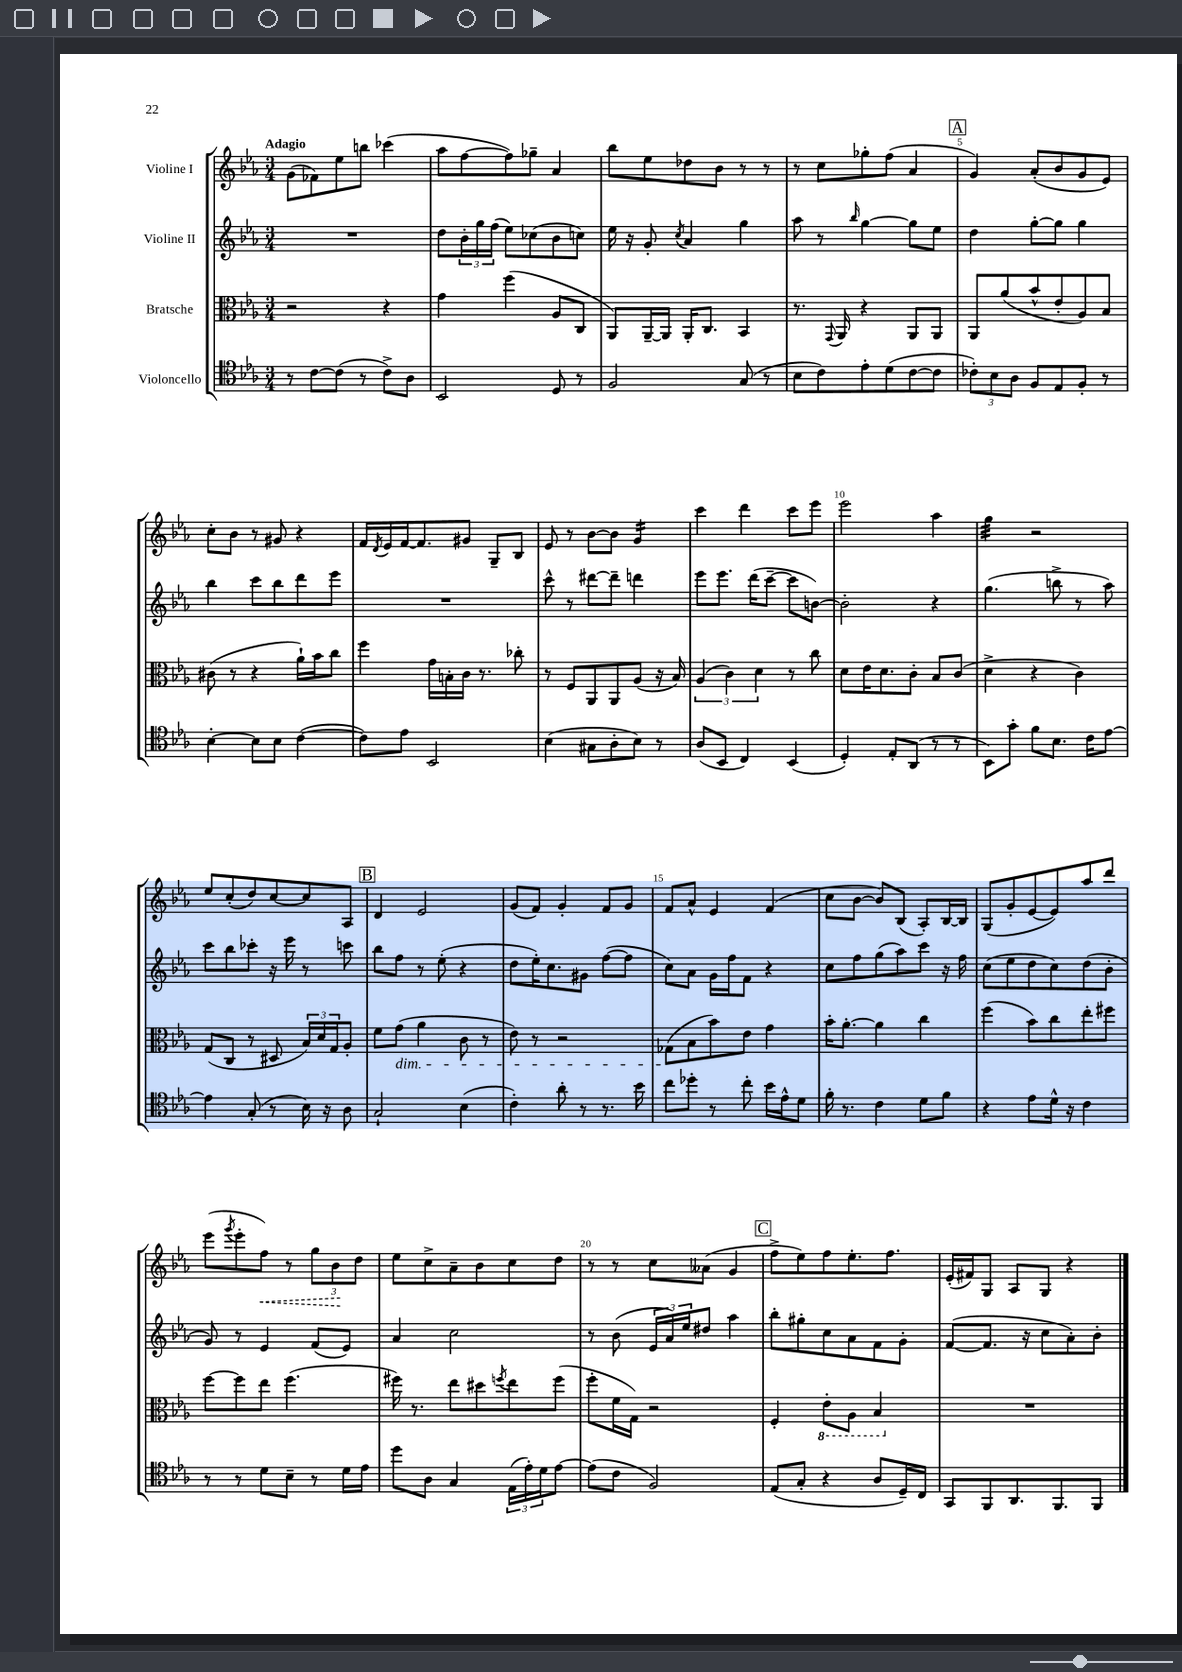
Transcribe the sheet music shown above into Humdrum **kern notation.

**kern	**kern	**kern	**kern
*staff4	*staff3	*staff2	*staff1
*clefC4	*clefC3	*clefG2	*clefG2
*k[b-e-a-]	*k[b-e-a-]	*k[b-e-a-]	*k[b-e-a-]
*M3/4	*M3/4	*M3/4	*M3/4
8r	2r	2.r	(8g
[8c	.	.	8f-)
(8c]	.	.	8ee-
8r	.	.	8bb
8c^)	4r	.	(4ccc-
8A-	.	.	.
=	=	=	=
2BB-	4g	8dd	8aa-
.	.	24b-'	[8ff
.	.	24gg	.
.	.	(24ff	.
.	(4ff	8ee-)	8ff])
.	.	(8cc-	8gg-~
8D	8A-	8b-	4a-
8r	8C	8cc)	.
=	=	=	=
2F	8AA-)	16ee-	8bb-
.	.	16r	.
.	[16AA-~	8g'	8ee-
.	16AA-]	.	.
.	.	8qcc	.
.	16AA-'	4a-	8dd-
.	8.C	.	.
.	.	.	8b-
(8G	4BB-	4gg	8r
8r	.	.	8r
=	=	=	=
8B-	8.r	8aa-	8r
8c)	.	8r	8cc
.	8qqGG	.	.
.	16AA-	.	.
.	.	16qqbb-	.
8e-'	4r	[4gg	8gg-'
(8d	.	.	(8ff
[8c	8AA-	8gg]	4a-
8c]	8AA-	8ee-	.
=	=	=	=
12c-')	8AA-	4dd	4g)
12B-	.	.	.
.	(8a-	.	.
12A-	.	.	.
8F	8b-^^	[8gg'	(8a-'
8E-	8e-'	8gg]	8b-
8F'	8A-)	4gg	8g
8r	8B-	.	8e-)
=	=	=	=
[4B-'	(8c#	4bb-	8cc'
.	8r	.	8b-
8B-]	4r	8ccc	8r
8B-	.	8bb-	8g#
([4c	16a-`)	8ddd	4r
.	16b-	.	.
.	8cc	8eee-	.
=	=	=	=
8c])	4ff	2.r	16f
.	.	.	8qd
.	.	.	16e-
8e-	.	.	[16f
.	.	.	8.f]
2BB-	16g	.	.
.	16B'	.	.
.	16c	.	8g#
.	8.r	.	.
.	.	.	8G~
.	8cc-'	.	8B-
=	=	=	=
(4B-	8r	8ccc^^	8e-
.	8F	8r	8r
8G#	8AA-	[8ddd#	[8b-
8A-'	8AA-	8ddd#~]	8b-]
8B-)	(8A-	4ddd	4g
8r	16r	.	.
.	16B-)	.	.
=	=	=	=
(8A-	(6A-	8eee-	4ccc
8BB-	.	8.eee-	.
.	6c)	.	.
4C)	.	.	4ddd
.	.	(16ddd	.
.	6d	.	.
.	.	[8ccc~	.
(4BB-	8r	8ccc]	8ccc
.	8cc	[8b)	8eee-
=	=	=	=
4D')	8d	2b']	2eee-
.	16e-	.	.
.	8.d	.	.
8E-'	.	.	.
(8AA-	8c'	.	.
8r	8B-	4r	4aa-
8r	(8c	.	.
=	=	=	=
8BB-)	4d^	(4.gg	4gg
8g'	.	.	.
8f	4r	.	2r
8.B-	.	8bb^	.
.	4c)	8r	.
16c	.	.	.
[8e-	.	8aa-)	.
=	=	=	=
4e-]	(8G	8ccc	8ee-
.	8C	8bb-	(8cc'
(8G'	8r	8ccc-'	8dd)
8r	8D#	16r	[8cc
.	.	16eee-	.
16B-)	24B-)	8r	8cc]
.	24d	.	.
16r	.	.	.
.	24G	.	.
8A-	8A-'	8ccc	8A-
=	=	=	=
2G`	8f	8bb-	4d
.	(8g	8ff	.
.	4a-	8r	2e-
.	.	(8ee-'	.
(4B-	8c	4r	.
.	8r	.	.
=	=	=	=
4c')	8e-)	8dd	(8g
.	8r	16ee-')	8f)
.	.	8.cc	.
8a-'	2r	.	4g'
8r	.	8g#	.
8.r	.	([8ff	8f
.	.	8ff]	8g
16b-	.	.	.
=	=	=	=
8cc	(8G-	8cc)	8f
8dd-'	8B-	8a-	8a-^^
8r	8b-)	16g	4e-
.	.	16ff	.
8cc'	8e-	8f	.
16b-	4g	4r	(4f
16e-^^	.	.	.
8d	.	.	.
=	=	=	=
16f'	16b-'	8cc	8cc
8.r	[8.a-'	.	.
.	.	8ff	[8b-
4c	4a-]	(8gg	8b-])
.	.	8aa-)	(8B-
8d	4cc	8ccc	8A-')
8f	.	16r	[16B-
.	.	16ff	16B-]
=	=	=	=
4r	(4ff	(8cc	(8G
.	.	8ee-	8g'
8e-	8b-)	8dd	[8e-
16d^^	8cc	8cc)	8e-])
16r	.	.	.
4c	8ee-'	(8dd	8aa-
.	8ff#	8b-'	8ddd
=	=	=	=
8r	[8ff	8g)	(8eee-
.	.	.	8qggg
8r	8ff]	8r	8eee-'
8d	8ee-	4e-	8ff)
8B-~	(4.ff	.	8r
8r	.	(8f	12gg
.	.	.	12b-
16d	.	8e-)	.
.	.	.	12dd
16e-	.	.	.
=	=	=	=
8dd	16ff#)	4a-	8ee-
.	8.r	.	.
8A-	.	.	8cc^
4G	8ee-	2cc	8a-~
.	8dd#	.	8b-
.	8qff	.	.
(24E-	8ee-	.	8cc
24e-')	.	.	.
24d	.	.	.
[8e-	(8ff	.	8dd
=	=	=	=
(8e-]	8ff'	8r	8r
8c	16f	(8b-	8r
.	16G)	.	.
2F)	2r	24e-	8cc
.	.	24a-)	.
.	.	24ee-	.
.	.	8dd#	(8a--
.	.	4aa-	4g
=	=	=	=
(8E-	4F'	8bb-'	8ff^
8G'	.	8gg#'	8ee-)
4r	8E-'	8cc	8ff
.	8AA-	8a-	8.ee-'
8A-	4BB-	8f	.
.	.	.	8.ff
16D~)	.	8g'	.
16C	.	.	.
=	=	=	=
8GG	2.r	([8f	(16e-'
.	.	.	16f#)
8FF	.	8.f]	8G
8.AA-	.	.	8A-
.	.	16r	.
.	.	8cc	8G
8.FF	.	.	.
.	.	8a-')	4r
8FF	.	8b-'	.
==	==	==	==
*-	*-	*-	*-
